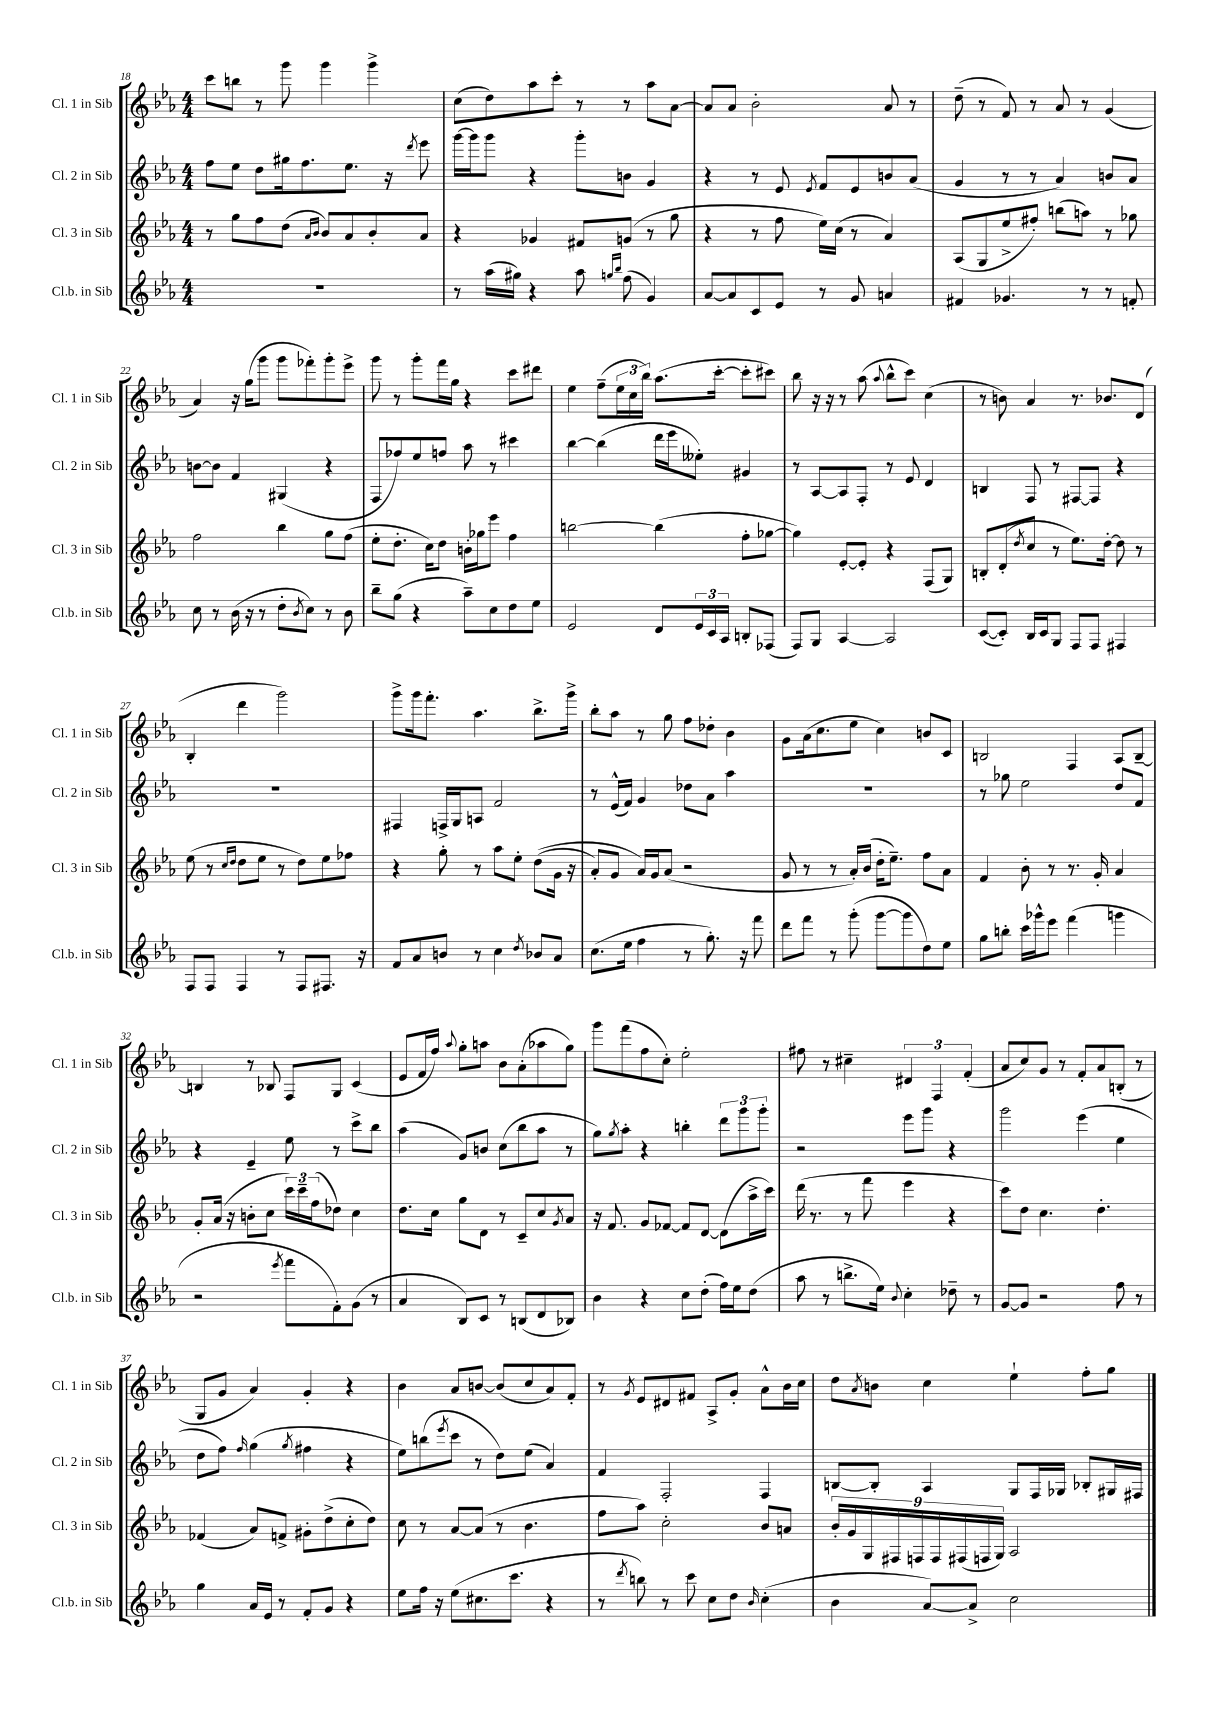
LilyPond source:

<<
\new StaffGroup <<
\new Staff = "s0" \with { instrumentName = "Cl. 1 in Sib" shortInstrumentName = "Cl. 1 in Sib" } {
    \clef treble \key ees \major \numericTimeSignature \time 4/4
    c'''8 b''8 r8 g'''8 g'''4 g'''4-> |
    c''8( d''8) aes''8 c'''8-. r8 r8 aes''8 aes'8~ |
    aes'8 aes'8 bes'2-. aes'8 r8 |
    d''8--( r8 f'8) r8 aes'8 r8 g'4( |
    aes'4) r16 g''16( g'''8 g'''8 fes'''8-.) g'''8-. ees'''8-> |
    g'''8 r8 g'''8-. f'''16 g''16 r4 c'''8 dis'''8 |
    ees''4 f''8--( \tuplet 3/2 { ees''16 c''16 bes''16) } aes''8.( c'''16~-. c'''8-. cis'''8) |
    bes''8 r16 r16 r8 aes''8( \appoggiatura { aes''8 } bes''8-^ c'''8) c''4( |
    r8 b'8) aes'4 r8. bes'8. d'8( |
    bes4-. d'''4 g'''2) |
    g'''8-> g'''16 f'''8.-. aes''4. bes''8.-> g'''16-> |
    bes''8-. aes''8 r8 g''8 f''8 des''8-. bes'4 |
    g'8 aes'16( c''8. ees''8 c''4) b'8 c'8 |
    b2 f4 aes8 b8~-- |
    b4 r8 bes8 f8 g8 c'4( |
    ees'8 f'16 f''16) \appoggiatura { aes''8 } g''8-. a''8 bes'8 aes'8-.( aes''8 g''8) |
    g'''8 f'''8( f''8 c''8-.) ees''2-. |
    fis''8 r8 cis''4-- \tuplet 3/2 { dis'4 f4 f'4-.( } |
    aes'8 c''8) g'8 r8 f'8-. aes'8 b8-.( r8 |
    g8 g'8 aes'4) g'4-. r4 |
    bes'4 aes'8 b'8~ b'8( c''8 aes'8) f'8-. |
    r8 \acciaccatura { g'8 } ees'8 dis'8 fis'8 aes8-> g'8-. aes'8-^ bes'16 c''16 |
    d''8 \acciaccatura { aes'8 } b'8 c''4 ees''4-! f''8-. g''8 \bar "|." |
}
\new Staff = "s1" \with { instrumentName = "Cl. 2 in Sib" shortInstrumentName = "Cl. 2 in Sib" } {
    \clef treble \key ees \major \numericTimeSignature \time 4/4
    f''8 ees''8 d''8 gis''16 f''8. ees''8. r16 \acciaccatura { d'''8 } ees'''8 |
    g'''16~ g'''16 g'''8 r4 g'''8-. b'8 g'4 |
    r4 r8 ees'8 \acciaccatura { ees'8 } f'8 ees'8 b'8 aes'8( |
    g'4 r8 r8 aes'4) b'8 aes'8 |
    b'8~ b'8 f'4 gis4( r4 |
    f8 fes''8) ees''8 f''8 aes''8 r8 cis'''4 |
    bes''4~ bes''4( d'''16 ees'''16 eeses''8-.) gis'4 |
    r8 aes8~ aes8 f8-. r8 ees'8 d'4 |
    b4 f8 r8 fis8~ fis8 r4 |
    R1 |
    fis4 f16-> g16 a8 f'2 |
    r8 ees'16-^( f'16) g'4 des''8 aes'8 aes''4 |
    R1 |
    r8 ges''8 ees''2 d''8 f'8 |
    r4 ees'4-- ees''8 r8 c'''8-> bes''8 |
    aes''4( g'8) b'8 c''8( bes''8 aes''8 r8 |
    g''8) \acciaccatura { g''8 } aes''8-. r4 b''4-. \tuplet 3/2 { d'''8 g'''8 g'''8-. } |
    r2 ees'''8 g'''8 r4 |
    g'''2 ees'''4( ees''4 |
    d''8 f''8) \grace { f''16 } g''4( \acciaccatura { g''8 } fis''4 r4 |
    ees''8) b''8( \acciaccatura { ees'''8 } c'''8 r8 d''8) ees''8( aes'4) |
    f'4 f2-. f4 |
    b8~ b8-. aes4 g8 f16 ges16 bes8-. gis16 fis16 \bar "|." |
}
\new Staff = "s2" \with { instrumentName = "Cl. 3 in Sib" shortInstrumentName = "Cl. 3 in Sib" } {
    \clef treble \key ees \major \numericTimeSignature \time 4/4
    r8 g''8 f''8 d''8( \grace { aes'16 bes'16 } bes'8) aes'8 bes'8-. aes'8 |
    r4 ges'4 fis'8 g'8( r8 g''8 |
    r4 r8 f''8 ees''16) c''16( r8 aes'4) |
    aes8( g8 ees''8-> fis''8-.) b''8( a''8) r8 ges''8 |
    f''2 bes''4 g''8 f''8( |
    ees''8-. d''8.-. c''16) d''8 b'16-. ges''16 ees'''8 f''4 |
    b''2~ b''4( f''8-. ges''8~ |
    ges''4) ees'8~-. ees'8-. r4 f8( g8) |
    b8-. d'8-.( \acciaccatura { d''8 } c''8 r8 ees''8.) d''16~-. d''8 r8 |
    ees''8( r8 \grace { c''16 d''16 } d''8 ees''8 r8 d''8) ees''8 fes''8 |
    r4 g''8-. r8 aes''8 ees''8-. d''8(\( g'16 r16 |
    aes'8-.) g'8 aes'16\) g'16 aes'8( r2 |
    g'8 r8 r8 aes'16-.) bes'16( d''16-. ees''8.--) f''8 aes'8 |
    f'4 bes'8-. r8 r8. g'16-. aes'4 |
    g'8-. aes'16( r16 b'8-. c''8 \tuplet 3/2 { c'''16) c'''16-- f''16( } des''8) c''4 |
    d''8. c''16 g''8 d'8 r8 c'8-- c''8 \acciaccatura { g'8 } aes'8 |
    r16 f'8. g'8 fes'8~ fes'8 d'8~ d'8( aes''16-> c'''16) |
    d'''16( r8. r8 f'''8 ees'''4 r4 |
    c'''8) d''8 c''4. d''4.-. |
    fes'4( aes'8) f'8-> gis'8-. d''8->( c''8-. d''8) |
    c''8 r8 aes'8~ aes'8( r8 bes'4. |
    f''8 aes''8) c''2-. bes'8 a'8 |
    \tuplet 9/8 { bes'16-. g'16 g16 fis16 f16 f16 fis16( f16 g16) } aes2 \bar "|." |
}
\new Staff = "s3" \with { instrumentName = "Cl.b. in Sib" shortInstrumentName = "Cl.b. in Sib" } {
    \clef treble \key ees \major \numericTimeSignature \time 4/4
    R1 |
    r8 aes''16( gis''16) r4 aes''8 \grace { g''16 bes''16 } f''8( g'4) |
    aes'8~ aes'8 c'8 ees'8 r8 g'8 a'4 |
    fis'4 ges'4. r8 r8 f'8-. |
    c''8 r8 bes'16( r16 r8 d''8-. \acciaccatura { bes'8 } c''8) r8 bes'8 |
    bes''8-- g''8( r4 aes''8--) c''8 d''8 ees''8 |
    ees'2 d'8 \tuplet 3/2 { ees'16 c'16 aes16 } b8-. fes8( |
    f8) g8 aes4~ aes2 |
    c'8~( c'8-.) bes16 c'16 g8 f8 f8 fis4 |
    f8 f8 f4 r8 f8 fis8. r16 |
    f'8 aes'8 b'8 r8 c''4 \acciaccatura { d''8 } bes'8 aes'8 |
    c''8.( ees''16 f''4 r8 g''8.-.) r16 f'''8 |
    d'''8 f'''8 r8 g'''8-.( g'''8~ g'''8 d''8) ees''8 |
    g''8 b''8-. c'''16 ges'''16-^ ees'''8 f'''4( g'''4 |
    r2 \acciaccatura { ees'''8 } f'''8 f'8-.) g'8( r8 |
    aes'4 bes8) c'8 r8 b8( d'8 bes8) |
    bes'4 r4 c''8 d''8-.( f''16) ees''16 d''8( |
    aes''8 r8 b''8.-> ees''16) \appoggiatura { bes'8 } c''4-. des''8-- r8 |
    g'8~ g'8 r2 f''8 r8 |
    g''4 aes'16 ees'16 r8 f'8-. g'8 r4 |
    ees''8 f''16 r16 ees''8( cis''8. c'''8. r4 |
    r8 \acciaccatura { d'''8 } b''8) r8 c'''8 c''8 d''8 \grace { bes'16 } c''4-.( |
    bes'4 aes'8~) aes'8-> c''2 \bar "|." |
}
>>
>>
\layout { \context { \Score currentBarNumber = #18 } }
